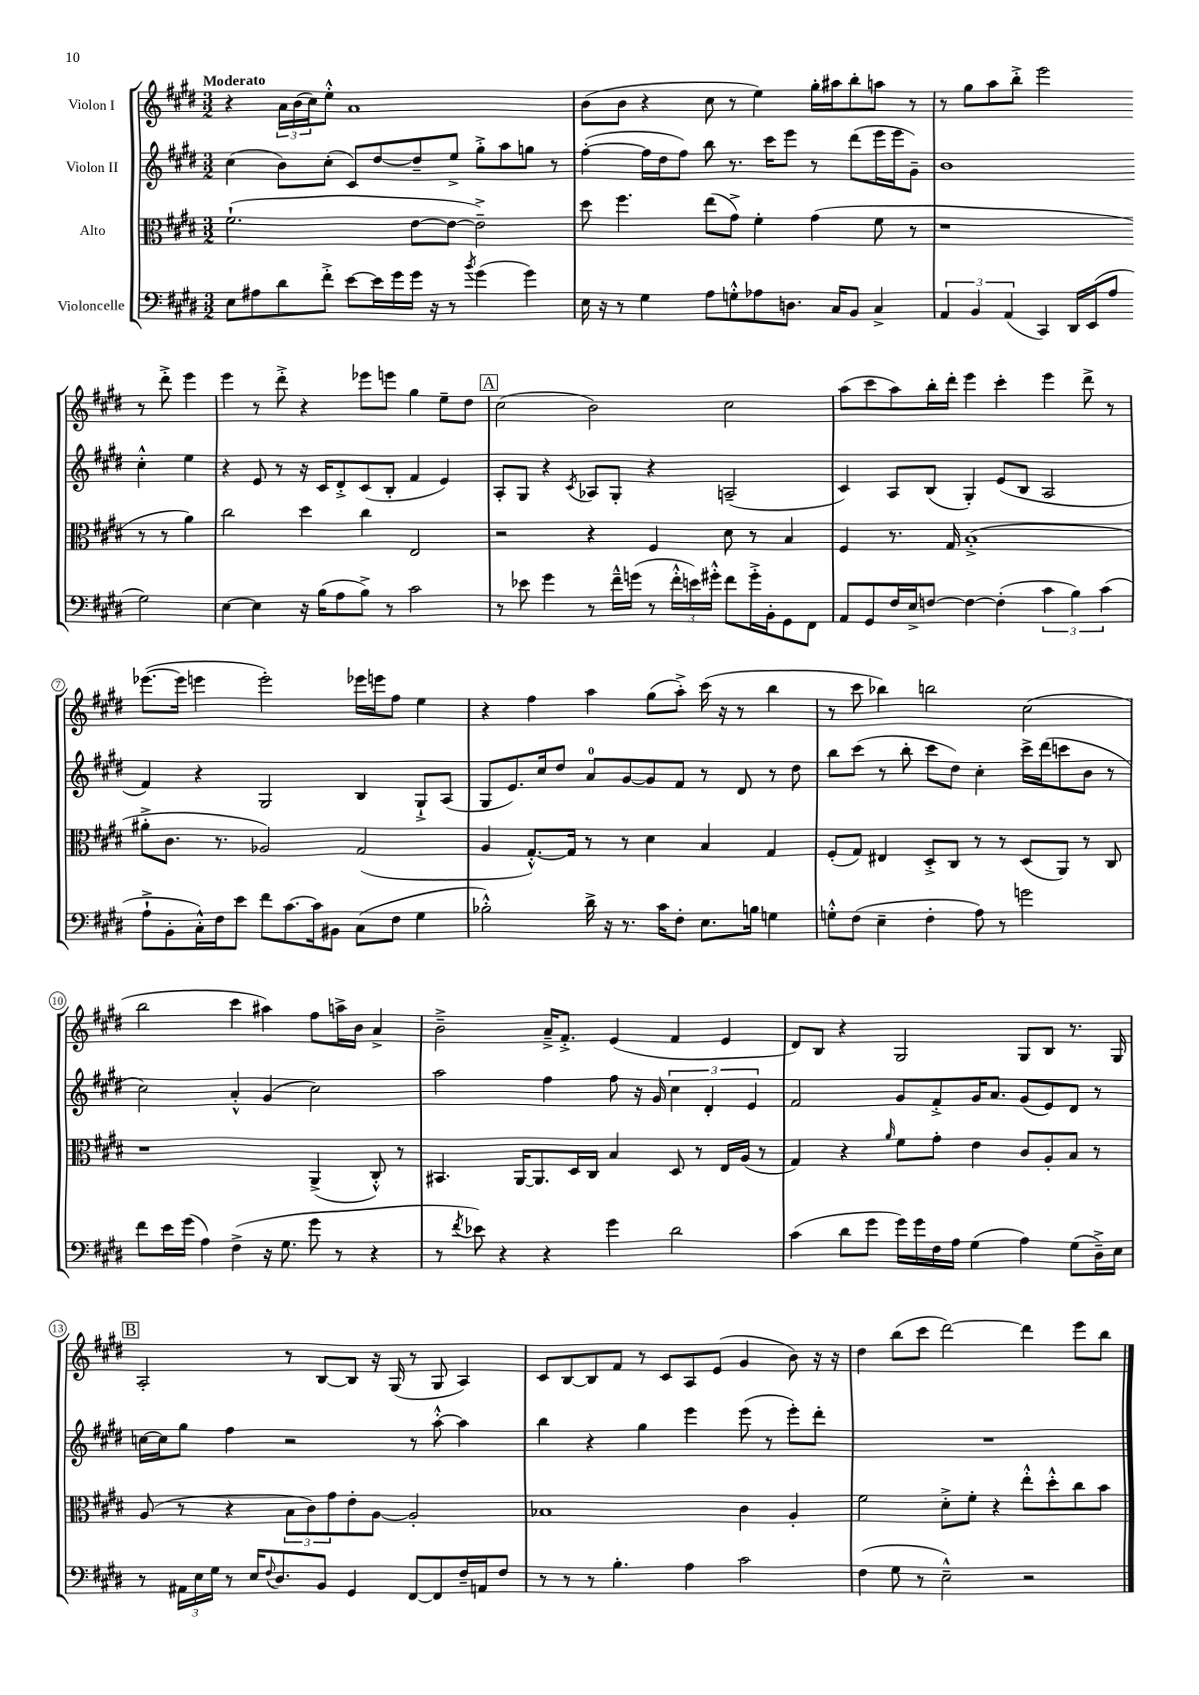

**kern	**kern	**kern	**kern
*staff4	*staff3	*staff2	*staff1
*clefF4	*clefC3	*clefG2	*clefG2
*k[f#c#g#d#]	*k[f#c#g#d#]	*k[f#c#g#d#]	*k[f#c#g#d#]
*M3/2	*M3/2	*M3/2	*M3/2
8E	(2.f#`	(4cc#	4r
8A#	.	.	.
8d#	.	8b)	24a
.	.	.	(24b
.	.	.	24cc#)
8f#'^	.	(8cc#'	8ee'^^
[8e	.	8c#)	1a
16e]	.	[8dd#	.
16g#	.	.	.
16g#	[8e	8dd#~]	.
16r	.	.	.
8r	8e_	8ee^	.
8qb	.	.	.
(4g#	2e~^])	8gg#'^	.
.	.	8aa	.
4g#)	.	8gg	.
.	.	8r	.
=	=	=	=
16E	8dd#	([4ff#'	(8b
16r	.	.	.
8r	4.ff#	.	8b
4G#	.	16ff#]	4r
.	.	16dd#	.
.	.	8ff#)	.
8A	(8ee	8bb	8cc#
8G'^^	8g#^)	8.r	8r
8A-	4f#'	.	4ee)
.	.	16ccc#	.
8.D	.	8eee	.
.	(4g#	8r	16gg#'
16C#	.	.	16aa#
8BB	.	(8ddd#	8bb'
4C#^	8f#	16eee	8aa
.	.	16eee	.
.	8r	8g#~)	8r
=	=	=	=
6AA	1r	1b	8r
.	.	.	8gg#
6BB	.	.	.
.	.	.	8aa
(6AA	.	.	.
.	.	.	8bb'^
4CC#)	.	.	2eee
16DD#	.	.	.
(16EE	.	.	.
8A	.	.	.
2G#)	8r	4cc#'^^	8r
.	8r	.	8ddd#'^
.	4a)	4ee	4eee
=	=	=	=
[4E	2cc#	4r	4eee
4E]	.	8e	8r
.	.	8r	8ddd#'^
16r	4dd#	16r	4r
(16B	.	16c#	.
8A	.	8d#'^	.
8B^)	4cc#	(8c#	8eee-
8r	.	8B'	8eee
2c#	2E	4f#	4gg#
.	.	4e)	8ee~
.	.	.	8dd#
=	=	=	=
8r	2r	8A'	(2cc#
8e-	.	8G#	.
4g#	.	4r	.
.	.	8qc#	.
8r	4r	8A-	2b)
16f#~^^	.	8G#'	.
(16g	.	.	.
8r	4F#	4r	.
24f#'^^	.	.	.
24e)	.	.	.
24g#'^^	.	.	.
8f#	8d#	(2A~	2cc#
16g#'^	8r	.	.
16BB'	.	.	.
8GG#	4B	.	.
8FF#	.	.	.
=	=	=	=
8AA	4F#	4c#)	(8aa
8GG#	.	.	8ccc#
16F#	8.r	8A	8aa)
16E^	.	.	.
[8F	.	(8B	16bb'
.	16G#	.	16ddd#'
4F_	(1B'^	4G#')	4eee
(4F']	.	(8e	4ccc#'
.	.	8B	.
6c#	.	2A	4eee
6B)	.	.	.
.	.	.	8ddd#^
(6c#	.	.	.
.	.	.	8r
=	=	=	=
8A`^	8a#'^	4f#)	([8.eee-
8BB'	8.c#	.	.
.	.	.	16eee-]
16C#'^^)	.	4r	4eee
16F#	8.r	.	.
8e	.	.	.
8f#	2A-)	2G#	2eee')
[8.c#	.	.	.
16c#]	.	.	.
8BB#	.	.	.
(8C#	(2G#	4B	16eee-
.	.	.	16eee
8F#	.	.	8ff#
4G#	.	8G#`^	4ee
.	.	(8A	.
=	=	=	=
2B-'^^)	4A	8G#	4r
.	.	8.e)	.
.	[8.G#'^^)	.	4ff#
.	.	16cc#	.
.	.	8dd#	.
.	16G#]	.	.
16d#^	8r	8a	4aa
16r	.	.	.
8.r	8r	[8g#	.
.	4d#	8g#]	(8gg#
16c#	.	.	.
8F#'	.	8f#	8aa'^)
8.E	4B	8r	(16ccc#
.	.	.	16r
.	.	8d#	8r
16B	.	.	.
4G	4G#	8r	4bb
.	.	8dd#	.
=	=	=	=
8G'^^	(8F#'	8bb	8r
(8F#	8G#)	(8ccc#	8ccc#
4E~	4E#	8r	4bb-)
.	.	8bb'	.
4F#'	8D#'^	8ccc#	2bb
.	8C#	8dd#)	.
8A)	8r	4cc#'	.
8r	8r	.	.
2g	(8D#	16ccc#^	(2cc#
.	.	(16ddd#	.
.	8AA)	8ccc	.
.	8r	8b	.
.	8C#	8r	.
=	=	=	=
8f#	1r	2cc#)	2bb
16e	.	.	.
(16g#	.	.	.
4A)	.	.	.
(4F#^	.	4a'^^	4ccc#
16r	.	(4g#	4aa#)
8.G#	.	.	.
8g#	(4AA^	2cc#)	8ff#
8r	.	.	16aa^
.	.	.	16b
4r	8C#'^^)	.	4a^
.	8r	.	.
=	=	=	=
8r	4.BB#	2aa	2b~^
8qf#	.	.	.
8e-)	.	.	.
4r	.	.	.
.	[16AA	.	.
.	8.AA]	.	.
4r	.	4ff#	16a~^
.	.	.	8.f#'^
.	16D#	.	.
.	16C#	.	.
4g#	4B	8ff#	(4e
.	.	16r	.
.	.	16g#	.
2d#	8D#	6cc#	4f#
.	8r	.	.
.	.	6d#'	.
.	16E	.	4e
.	(16A	.	.
.	.	6e	.
.	8r	.	.
=	=	=	=
(4c#	4G#)	2f#	8d#)
.	.	.	8B
8d#	4r	.	4r
8g#	.	.	.
.	16qqa	.	.
16g#)	8f#	8g#	2G#
16g#	.	.	.
16F#	8g#'	8f#'^	.
16A	.	.	.
(4G#	4e	16g#	.
.	.	8.a	.
4A)	8c#	(8g#	8G#
.	8A'	8e)	8B
(8G#	8B	8d#	8.r
16D#~^)	8r	8r	.
16E	.	.	16G#
=	=	=	=
8r	(8A	[16cc	2A'
.	.	16cc]	.
24AA#	8r	8gg#	.
24E	.	.	.
24G#	.	.	.
8r	4r	4ff#	.
16E	.	.	.
8qqF#	.	.	.
8.D#	.	.	.
.	12B	2r	8r
.	12c#)	.	.
8BB	.	.	[8B
.	12g#	.	.
4GG#	8e'	.	8B]
.	[8A	.	16r
.	.	.	(16G#
[8FF#	2A']	8r	8r
8FF#]	.	[8aa'^^	8G#
16F#~	.	4aa]	4A)
16AA	.	.	.
8F#	.	.	.
=	=	=	=
8r	1B-	4bb	8c#
8r	.	.	[8B
8r	.	4r	8B]
4.B'	.	.	8f#
.	.	4gg#	8r
.	.	.	8c#
4A	.	4eee	8A
.	.	.	(8e
2c#	4c#	(8eee	4g#
.	.	8r	.
.	4A'	8eee')	8b)
.	.	8ddd#'	16r
.	.	.	16r
=	=	=	=
(4F#	2f#	1.r	4dd#
8G#	.	.	(8bb
8r	.	.	8ccc#
2E~^^)	8d#'^	.	[2ddd#)
.	8f#'	.	.
.	4r	.	.
2r	8ee'^^	.	4ddd#]
.	8dd#'^^	.	.
.	8cc#	.	8eee
.	8b	.	8bb
==	==	==	==
*-	*-	*-	*-
